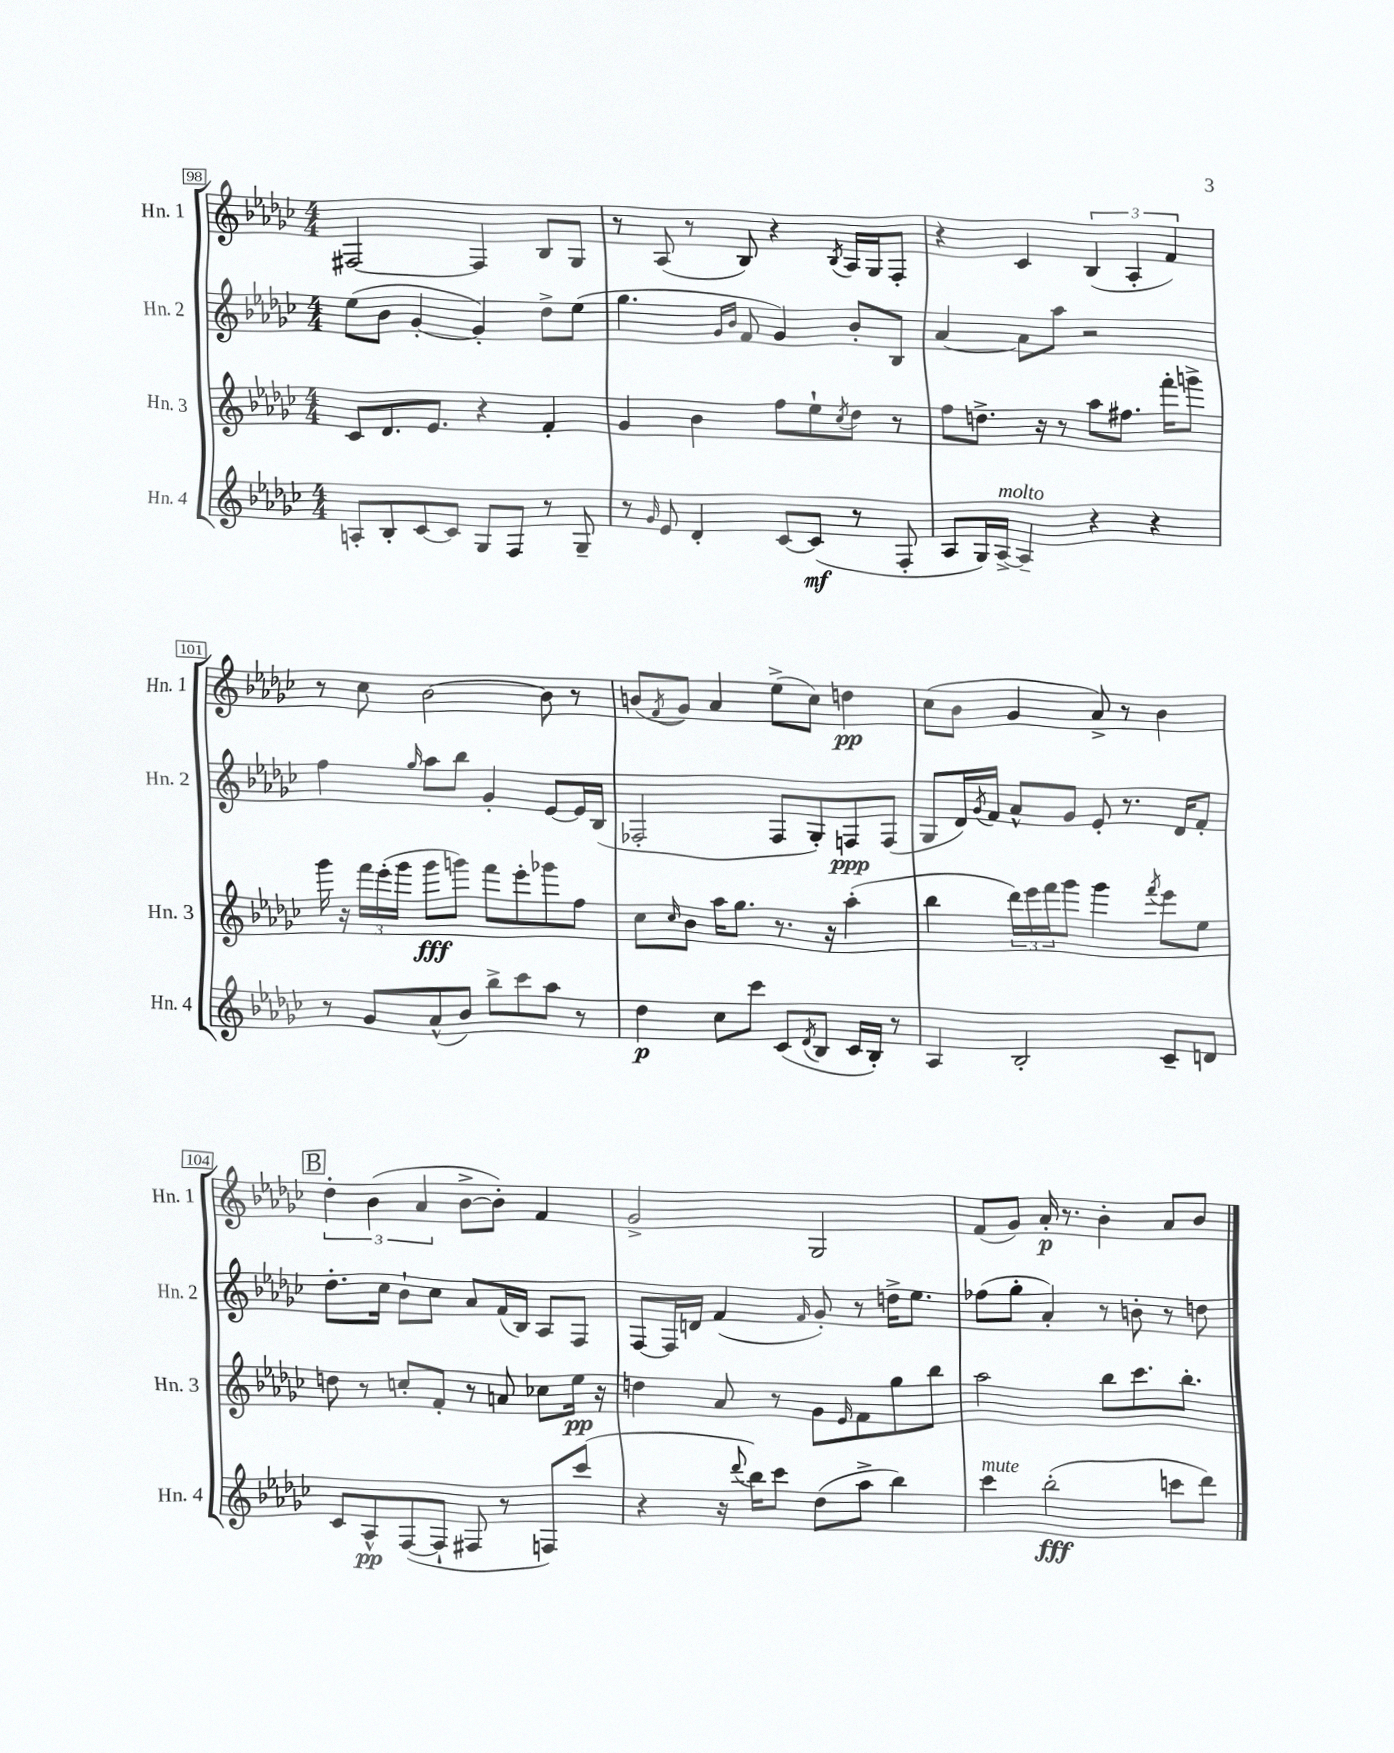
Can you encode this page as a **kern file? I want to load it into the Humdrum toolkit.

**kern	**dynam	**kern	**dynam	**kern	**dynam	**kern	**dynam
*part4	*part4	*part3	*part3	*part2	*part2	*part1	*part1
*staff4	*staff4	*staff3	*staff3	*staff2	*staff2	*staff1	*staff1
*I"Hn. 4	*	*I"Hn. 3	*	*I"Hn. 2	*	*I"Hn. 1	*
*I'Hn. 4	*	*I'Hn. 3	*	*I'Hn. 2	*	*I'Hn. 1	*
*clefG2	*	*clefG2	*	*clefG2	*	*clefG2	*
*k[b-e-a-d-g-c-]	*	*k[b-e-a-d-g-c-]	*	*k[b-e-a-d-g-c-]	*	*k[b-e-a-d-g-c-]	*
*M4/4	*	*M4/4	*	*M4/4	*	*M4/4	*
=98	=98	=98	=98	=98	=98	=98	=98
8An'/L	.	8c-/L	.	(8ee-\L	.	[2F#X/	.
8B-'/	.	8.d-/	.	8b-\J	.	.	.
[8c-/	.	.	.	[4g-'/	.	.	.
.	.	8.e-/J	.	.	.	.	.
8c-/J]	.	.	.	.	.	.	.
8G-/L	.	4r	.	4g-'/])	.	4F#/]	.
8F/J	.	.	.	.	.	.	.
8r	.	4f'/	.	8dd-^\L	.	8B-/L	.
8G-~/	.	.	.	(8ee-\J	.	8G-/J	.
=99	=99	=99	=99	=99	=99	=99	=99
8r	.	4g-/	.	4.gg-\	.	8r	.
16qqg-/	.	.	.	.	.	.	.
8e-/	.	.	.	.	.	(8A-/	.
4d-'/	.	4b-\	.	.	.	8r	.
.	.	.	.	16qqg-/LL	.	.	.
.	.	.	.	16qqb-/JJ	.	.	.
.	.	.	.	8f/	.	8B-/)	.
[8c-/L	.	8ff\L	.	4g-/)	.	4r	.
(8c-/J]	mf	8ee-`\	.	.	.	.	.
.	.	8qcc-/	.	.	.	8qB-/	.
8r	.	8dd-\J	.	8b-'/L	.	16A-/LL	.
.	.	.	.	.	.	16G-/J	.
8F'/	.	8r	.	8B-/J	.	8F'/J	.
=100	=100	=100	=100	=100	=100	=100	=100
8A-/L	.	8ff\L	.	[4a-/	.	4r	.
16G-/L)	.	8.ddn^\J	.	.	.	.	.
!LO:TX:a:i:t=molto	!	!	!	!	!	!	!
[16A-^/JJ	.	.	.	.	.	.	.
4A-~/]	.	.	.	8a-\L]	.	4c-/	.
.	.	16r	.	.	.	.	.
.	.	8r	.	8aa-\J	.	.	.
4r	.	8aa-\L	.	2r	.	(6B-/	.
.	.	8.ff#X\J	.	.	.	.	.
.	.	.	.	.	.	6A-'/	.
4r	.	.	.	.	.	.	.
.	.	16fff'\KL	.	.	.	.	.
.	.	.	.	.	.	6f/)	.
.	.	8gggn^\J	.	.	.	.	.
!!LO:LB:g=z
=101	=101	=101	=101	=101	=101	=101	=101
8r	.	16ggg-\	.	4ff\	.	8r	.
.	.	16r	.	.	.	.	.
8g-/L	.	24fff\LL	.	.	.	8cc-\	.
.	.	(24eee-'\	.	.	.	.	.
.	.	24ggg-\JJ	.	.	.	.	.
.	.	.	.	16qqgg-/	.	.	.
(8a-^^/	.	8ggg-\L	fff	8aa-\L	.	[2b-\	.
8b-/J)	.	8gggn\J)	.	8bb-\J	.	.	.
8bb-^\L	.	8fff\L	.	4g-'/	.	.	.
8ccc-\	.	8eee-'\	.	.	.	.	.
8aa-\J	.	8ggg-X\	.	[8e-/L	.	8b-\]	.
8r	.	8ff\J	.	16e-/L]	.	8r	.
.	.	.	.	(16B-/JJ	.	.	.
=102	=102	=102	=102	=102	=102	=102	=102
4dd-\	p	8cc-\L	.	2F-X'/	.	(8bn/L	.
.	.	16qqcc-/	.	.	.	8qf/	.
.	.	8b-\J	.	.	.	8g-/J)	.
8cc-\L	.	16aa-\KL	.	.	.	4a-/	.
.	.	8.gg-\J	.	.	.	.	.
8ccc-\J	.	.	.	.	.	.	.
(8c-/L	.	8.r	.	8F-/L	.	(8ee-^\L	.
8qd-/	.	.	.	.	.	.	.
8B-/J	.	.	.	8G-'/)	.	8cc-\J)	.
.	.	16r	.	.	.	.	.
16c-/LL	.	(4aa-'\	.	8Fn/	ppp	4ddn\	pp
16B-'/JJ)	.	.	.	.	.	.	.
8r	.	.	.	(8F/J	.	.	.
=103	=103	=103	=103	=103	=103	=103	=103
4A-/	.	4bb-\	.	8G-/L	.	(8cc-\L	.
.	.	.	.	16d-/L)	.	8b-\J	.
.	.	.	.	8qg-/	.	.	.
.	.	.	.	16f/JJ	.	.	.
2B-'/	.	24ddd-\LL)	.	8a-^^/L	.	4g-/	.
.	.	24eee-\	.	.	.	.	.
.	.	24fff\J	.	.	.	.	.
.	.	8ggg-\J	.	8g-/J	.	.	.
.	.	4ggg-\	.	8e-'/	.	8a-^/)	.
.	.	.	.	8.r	.	8r	.
.	.	8qfff/	.	.	.	.	.
8c-~/L	.	8eee-\L	.	.	.	4b-\	.
.	.	.	.	16d-/KL	.	.	.
8dn/J	.	8ee-\J	.	8f'/J	.	.	.
!!LO:LB:g=z
!!LO:REH:place=s1:t=B
=104	=104	=104	=104	=104	=104	=104	=104
8c-/L	.	8ddn\	.	8.dd-'\L	.	6dd-'\	.
8A-^^/	pp	8r	.	.	.	.	.
.	.	.	.	.	.	(6b-\	.
.	.	.	.	16cc-\Jk	.	.	.
([8F/	.	8ccn'/L	.	8b-`\L	.	.	.
.	.	.	.	.	.	6a-/	.
8F`/J]	.	8f'/J	.	8cc-\J	.	.	.
8F#X/	.	8r	.	8a-/L	.	[8b-^\L	.
8r	.	8an/	.	(16f/L	.	8b-'\J])	.
.	.	.	.	16B-/JJ)	.	.	.
8Fn/L)	.	8cc-X\L	.	8A-/L	.	4f/	.
(8ccc-/J	.	16ee-\Jk	pp	8F/J	.	.	.
.	.	16r	.	.	.	.	.
=105	=105	=105	=105	=105	=105	=105	=105
4r	.	4ddn\	.	[8F/L	.	2g-^/	.
.	.	.	.	16F/L]	.	.	.
.	.	.	.	16dn/JJ	.	.	.
16r	.	8a-/	.	(4f/	.	.	.
8qqddd-/	.	.	.	.	.	.	.
16bb-\KL)	.	.	.	.	.	.	.
8ccc-\J	.	8r	.	.	.	.	.
.	.	.	.	16qqf/	.	.	.
(8dd-\L	.	8g-\L	.	8g-'/)	.	2G-/	.
.	.	16qqe-/	.	.	.	.	.
8aa-^\J	.	8f\	.	8r	.	.	.
4bb-\)	.	8gg-\	.	16ddn^\KL	.	.	.
.	.	.	.	8.ee-\J	.	.	.
.	.	8bb-\J	.	.	.	.	.
=106	=106	=106	=106	=106	=106	=106	=106
!LO:TX:a:i:t=mute	!	!	!	!	!	!	!
4ccc-\	.	2aa-\	.	(8ff-X\L	.	(8f/L	.
.	.	.	.	8gg-'\J	.	8g-/J)	.
(2bb-'\	fff	.	.	4a-'/)	.	16a-'/	p
.	.	.	.	.	.	8.r	.
.	.	8bb-\L	.	8r	.	4b-'\	.
.	.	8.ccc-\	.	8bn'\	.	.	.
8cccn\L	.	.	.	8r	.	8a-/L	.
.	.	8.bb-'\J	.	.	.	.	.
8ddd-\J)	.	.	.	8ddn\	.	8b-/J	.
==	==	==	==	==	==	==	==
*-	*-	*-	*-	*-	*-	*-	*-
